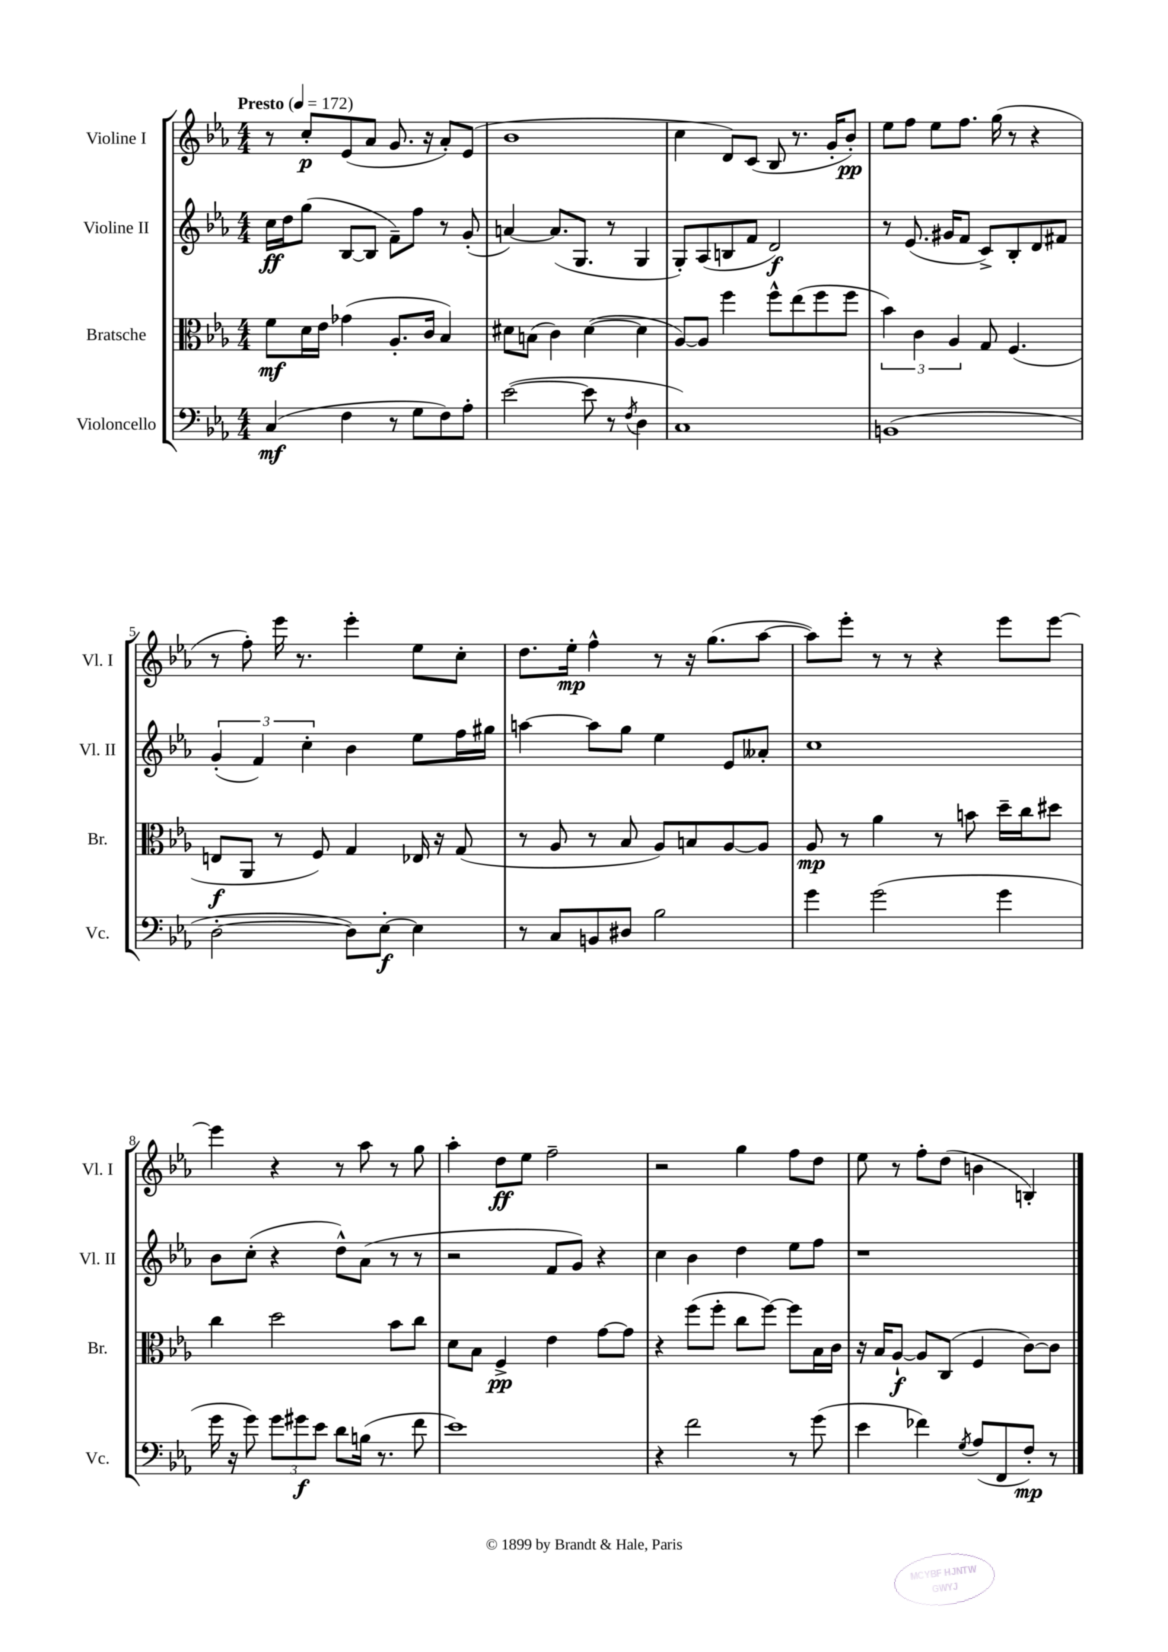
<<
\new StaffGroup <<
\new Staff = "s0" \with { instrumentName = "Violine I" shortInstrumentName = "Vl. I" } {
    \clef treble \key ees \major \numericTimeSignature \time 4/4 \tempo "Presto" 4 = 172
    r8 c''8-.\p ees'8( aes'8 g'8. r16 aes'8-.) ees'8( |
    bes'1 |
    c''4 d'8) c'8( bes8 r8. g'16-. bes'8-.\pp) |
    ees''8 f''8 ees''8 f''8. g''16( r8 r4 |
    r8 f''8-.) ees'''16 r8. ees'''4-. ees''8 c''8-. |
    d''8. ees''16-.\mp f''4-^ r8 r16 g''8.( aes''8~ |
    aes''8) ees'''8-. r8 r8 r4 ees'''8 ees'''8~ |
    ees'''4 r4 r8 aes''8 r8 g''8 |
    aes''4-. d''8\ff ees''8 f''2-- |
    r2 g''4 f''8 d''8 |
    ees''8 r8 f''8-. d''8( b'4 b4-.) \bar "|." |
}
\new Staff = "s1" \with { instrumentName = "Violine II" shortInstrumentName = "Vl. II" } {
    \clef treble \key ees \major \numericTimeSignature \time 4/4
    c''16\ff d''16 g''8( bes8~ bes8 f'8--) f''8 r8 g'8-.( |
    a'4~) a'8.( g8. r8 g4 |
    g8-.) aes8( b8 f'8 d'2\f) |
    r8 ees'8.( gis'16 f'8 c'8->) bes8-. d'8 fis'8 |
    \tuplet 3/2 { g'4-.( f'4) c''4-. } bes'4 ees''8 f''16 gis''16 |
    a''4~ a''8 g''8 ees''4 ees'8 aeses'8-. |
    c''1 |
    bes'8 c''8-.( r4 d''8-^) aes'8( r8 r8 |
    r2 f'8 g'8) r4 |
    c''4 bes'4 d''4 ees''8 f''8 |
    r1 \bar "|." |
}
\new Staff = "s2" \with { instrumentName = "Bratsche" shortInstrumentName = "Br." } {
    \clef alto \key ees \major \numericTimeSignature \time 4/4
    f'8\mf d'16 ees'16 ges'4( aes8.-. c'16 bes4) |
    dis'8 b8( c'4) dis'4~( dis'4 |
    aes8~) aes8 f''4 f''8-^ ees''8( f''8 f''8 |
    \tuplet 3/2 { bes'4) c'4 aes4 } g8 f4.( |
    e8\f aes,8 r8 f8) g4 ees16 r16 g8( |
    r8 aes8 r8 bes8 aes8) b8 aes8~ aes8 |
    aes8\mp r8 aes'4 r8 b'8 d''16-- c''16 dis''8 |
    c''4 d''2 bes'8 c''8 |
    d'8 bes8 f4->\pp ees'4 g'8~ g'8 |
    r4 f''8( f''8-. c''8 f''8~) f''8 bes16 c'16 |
    r16 bes16 aes8~-!\f aes8 c8( f4 c'8~) c'8 \bar "|." |
}
\new Staff = "s3" \with { instrumentName = "Violoncello" shortInstrumentName = "Vc." } {
    \clef bass \key ees \major \numericTimeSignature \time 4/4
    c4\mf( f4 r8 g8 f8) aes8-. |
    ees'2~( ees'8 r8 \acciaccatura { f8 } d4 |
    c1) |
    b,1( |
    d2~-. d8) ees8~-.\f ees4 |
    r8 c8 b,8 dis8 bes2 |
    g'4 g'2( g'4 |
    g'16 r16 g'8) \tuplet 3/2 { g'8 gis'8\f ees'8 } d'8 b16( r8. f'8 |
    ees'1) |
    r4 f'2 r8 g'8( |
    ees'4 fes'4) \acciaccatura { g8 } aes8( f,8 f8-.\mp) r8 \bar "|." |
}
>>
>>
